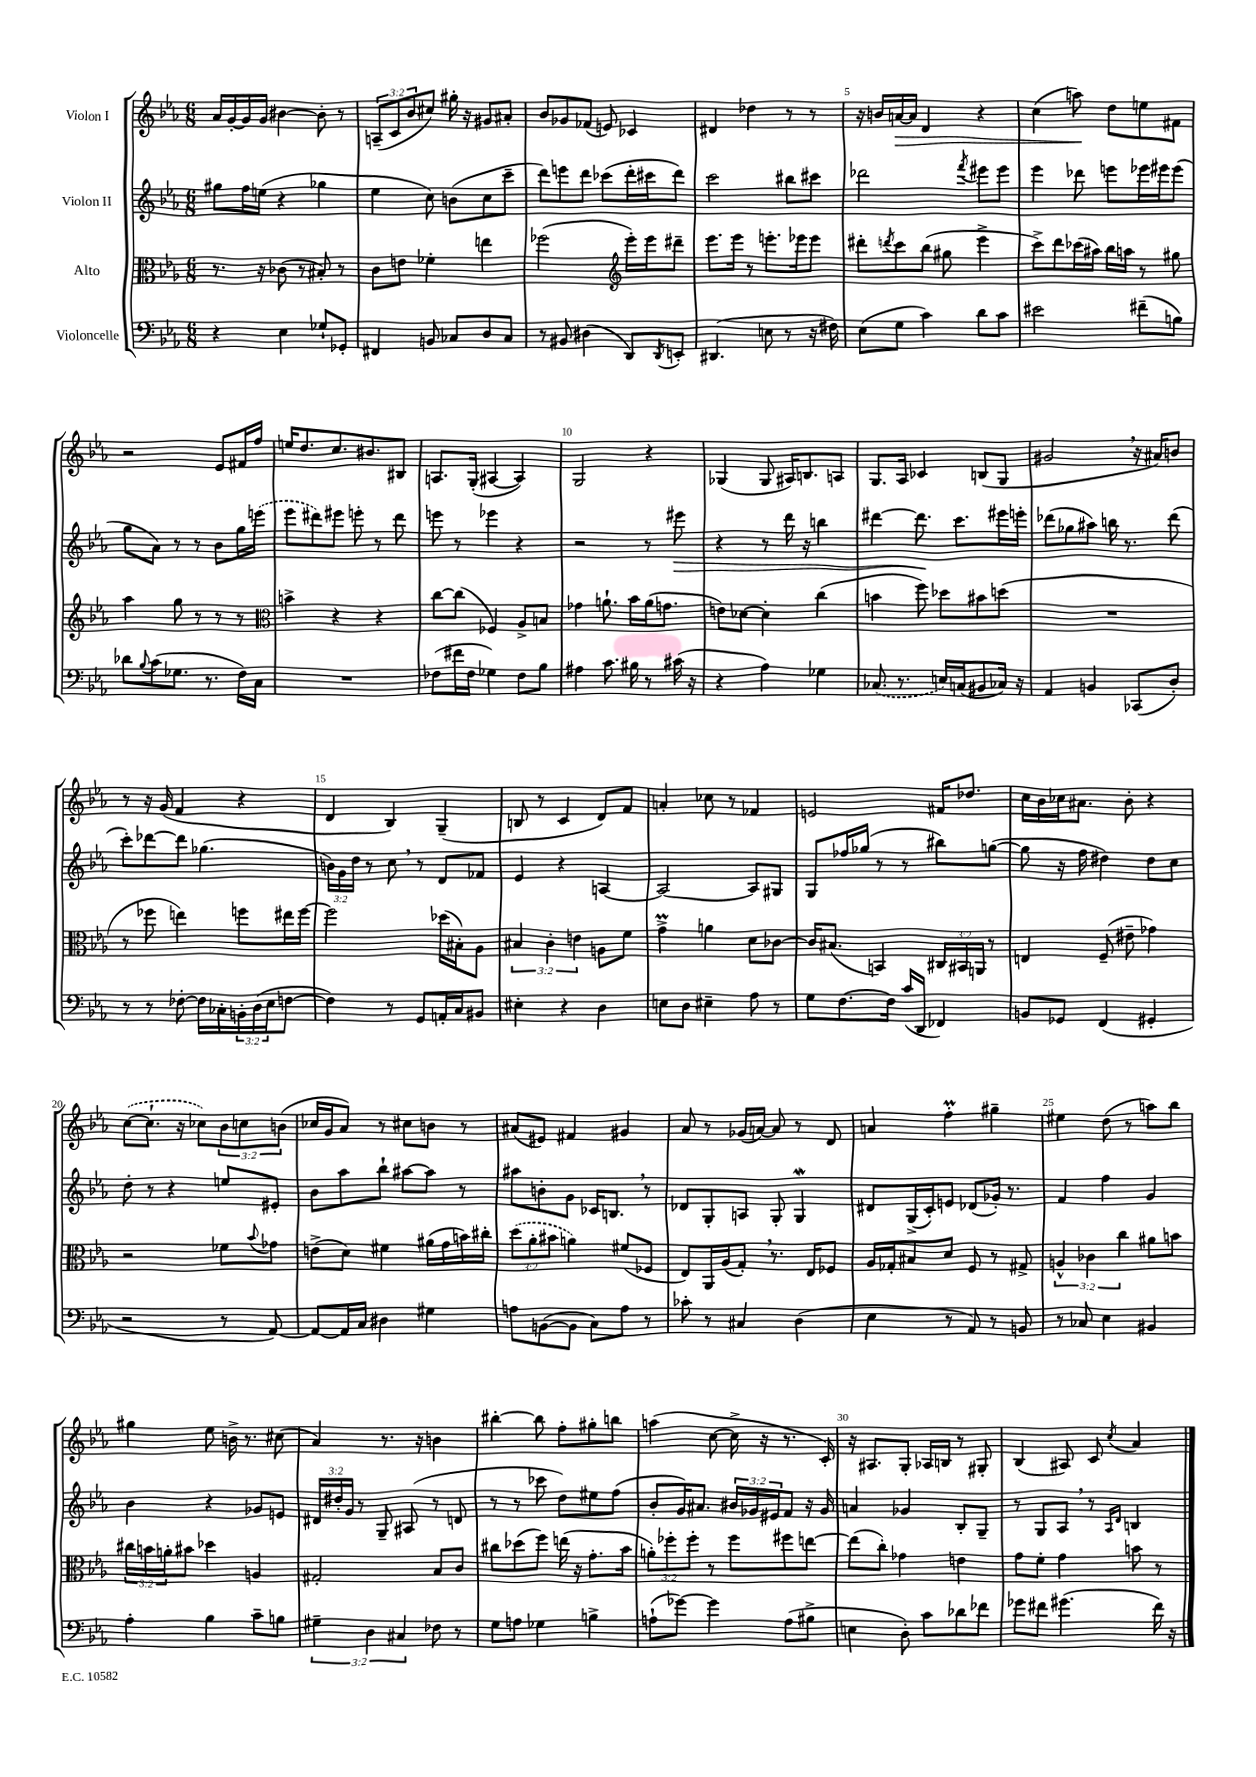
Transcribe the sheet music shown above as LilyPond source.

<<
\new StaffGroup <<
\new Staff = "s0" \with { instrumentName = "Violon I" } {
    \clef treble \key ees \major \numericTimeSignature \time 6/8 \override Staff.TupletNumber.text = #tuplet-number::calc-fraction-text
    aes'16 g'16~-. g'16 g'16 bis'4~ bis'8-. r8 |
    \tuplet 3/2 { a8--( c'8 bes'8 } cis''8) gis''16-. r16 gis'8 ais'8-. |
    bes'8 ges'8 fes'8( e'8) ces'4 |
    dis'4 des''4 r8 r8 |
    r16 b'16 a'16~\> a'16 d'4 r4 |
    c''4( a''8\!) d''8 e''8 fis'8 |
    r2 ees'8 fis'16 f''16 |
    e''16 d''8. c''8. bis'8. bis8 |
    a8. g16-.( ais4~ ais4) |
    g2 r4 |
    ges4( ges8 ais16) b8. a8 |
    g8. aes16 ces'4 b8( g8 |
    gis'2 \breathe r16 ais'16) b'8 |
    r8 r16 g'16( f'4 r4 |
    d'4 bes4) g4--( |
    b8 r8 c'4 d'8) f'8 |
    a'4-. ces''8 r8 fes'4 |
    e'2 fis'16 des''8. |
    c''16 bes'16 ces''16 ais'8. bes'8-. r4 |
    \once \slurDashed c''8~( c''8.-! r16 ces''8) \tuplet 3/2 { bes'8 c''8 b'8( } |
    ces''16 g'16 aes'8) r8 cis''8 b'8 r8 |
    ais'8( eis'8) fis'4 gis'4 |
    aes'8 r8 ges'16( a'16~) a'8 r8 d'8 |
    a'4 f''4-.\prall gis''4-- |
    eis''4 d''8( r8 a''8) bes''8 |
    gis''4 ees''8 b'16-> r8. cis''8( |
    aes'4) r8. r16 b'4 |
    bis''4~-. bis''8 f''8-. gis''8-. b''8 |
    a''4( c''8~ c''16-> r16 r8. c'16-.) |
    r16 ais8. g8-. aes16 b16 r8 gis8-. |
    bes4( ais8) c'8 \acciaccatura { c''8 } aes'4 \bar "|." |
}
\new Staff = "s1" \with { instrumentName = "Violon II" } {
    \clef treble \key ees \major \numericTimeSignature \time 6/8 \override Staff.TupletNumber.text = #tuplet-number::calc-fraction-text
    gis''8 f''16 e''16( r4 ges''4 |
    ees''4 c''8) b'8( c''8 c'''8-- |
    d'''8) e'''8 d'''8 ces'''8( d'''16-. cis'''16 d'''8) |
    c'''2 bis''8 cis'''8 |
    des'''2 \acciaccatura { f'''8 } eis'''8 eis'''8 |
    ees'''4 des'''8 e'''8 ees'''16 eis'''16 eis'''8( |
    g''8 aes'8) r8 r8 bes'8 g''16 \once \slurDashed e'''16( |
    ees'''8 dis'''8) eis'''8 e'''8-. r8 dis'''8 |
    e'''8 r8 ees'''4 r4 |
    r2 r8 eis'''8\> |
    r4 r8 d'''16 r16 b''4 |
    dis'''4~ dis'''8.\! c'''8. eis'''16 e'''16-. |
    des'''8( ges''8 ais''8) b''16 r8. des'''8( |
    c'''8-.) des'''8~ des'''8 ges''4.( |
    \tuplet 3/2 { b'16) g'16 d''16 } r8 c''8 \breathe r8 d'8 fes'8 |
    ees'4 r4 a4~ |
    a2~ a8 gis8 |
    g8 fes''16 ges''16( r8 r8 bis''8) g''8~( |
    g''8 r16 f''16 dis''4) dis''8 c''8 |
    d''8-. r8 r4 e''8 eis'8-. |
    bes'8 aes''8 bes''8-! ais''8~ ais''8 r8 |
    ais''8 b'8-. g'8 ces'16 b8. \breathe r8 |
    des'8 g8-. a8 g8-. g4\mordent |
    dis'8 g16->( c'16-.) e'8 des'8( ges'16-.) r8. |
    f'4 f''4 g'4 |
    bes'4 r4 ges'8 e'8 |
    \tuplet 3/2 { dis'16 dis''16-. g'16 } r8 g8-- ais8( r8 d'8 |
    r8 r8 ces'''8 d''8) eis''8 f''8( |
    bes'8-. g'16) ais'8. \tuplet 3/2 { bis'16 ges'16 eis'16 } f'8 r16 ges'16 |
    a'4 ges'4 bes8-. g8-- |
    r8 g8 aes8 \breathe r8 \grace { aes16 d'16 } b4 \bar "|." |
}
\new Staff = "s2" \with { instrumentName = "Alto" } {
    \clef alto \key ees \major \numericTimeSignature \time 6/8 \override Staff.TupletNumber.text = #tuplet-number::calc-fraction-text
    r8. r16 ces'8( r8 bis8-.) r8 |
    c'8 e'8 fes'4-. e''4 |
    fes''2( \clef treble ees'''16-.) ees'''16 dis'''8-- |
    ees'''8. ees'''16 r8 e'''8.-. ees'''16 ees'''8 |
    dis'''8-. \acciaccatura { d'''8 } c'''8 bes''8( gis''8 ees'''4-> |
    c'''8->) d'''8 ces'''16( ais''16) bes''16 a''16 r8 gis''8 |
    aes''4 g''8 r8 r8 r8 |
    \clef alto b'4-> r4 r4 |
    c''8~ c''8( fes4) aes8-> b8 |
    ges'4 a'8.-! bes'16 a'16( g'8. |
    e'8) des'8~ des'4-. c''4( |
    b'4 f''8) des''8 bis'8 d''8( |
    R2. |
    r8 fes''8 e''4) f''8 eis''16 f''16~ |
    f''2 des''16( bis16-.) aes8 |
    \tuplet 3/2 { bis4 c'4-. e'4 } a8 f'8 |
    g'4->\prall a'4 d'8 ces'8~ |
    ces'16 bis8.( b,4) \tuplet 3/2 { cis16 bis,16 a,16 } r8 |
    e4 f8--( eis'8-- ges'4) |
    r2 fes'8 \appoggiatura { bes'8 } ges'8 |
    e'8->( d'8) fis'4 ais'16( g'16 b'16) cis''16-. |
    \tuplet 3/2 { \once \slurDashed d''8( aes'8-. bis'8 } a'4) fis'8( fes8 |
    ees8) aes,16 aes16( g8-.) \breathe r8. ees16 fes8 |
    aes16 ges16-. bis8 d'8 f8 r8 gis8-> |
    \tuplet 3/2 { a4-^ ces'4 c''4 } ais'8 b'8 |
    \tuplet 3/2 { cis''16 b'16 a'16-. } bis'8 des''4 a4 |
    gis2-. bes8 c'8 |
    cis''8 des''8( f''8) e''16( r16 g'8.-. bes'16 |
    \tuplet 3/2 { a'8-.) fes''8-. fes''8-. } r8 fes''8 fis''8 e''8~ |
    e''8( c''8-.) ges'4 e'4 |
    g'8 f'8-. g'4 b'8 r8 \bar "|." |
}
\new Staff = "s3" \with { instrumentName = "Violoncelle" } {
    \clef bass \key ees \major \numericTimeSignature \time 6/8 \override Staff.TupletNumber.text = #tuplet-number::calc-fraction-text
    r4 ees4 ges8-! ges,8-. |
    fis,4 b,8 ces8 d8 ces8 |
    r8 bis,8 dis4( d,8) \acciaccatura { d,8 } e,8-. |
    dis,4.( e8 r8 r16 fis16) |
    ees8( g8 c'4) d'8 c'8 |
    eis'2 fis'8--( b8) |
    des'8 \appoggiatura { bes8 } c'8( ges8. r8. f16) c16 |
    R2. |
    fes8( fis'16 fes16 ges4) fes8 bes8 |
    ais4 c'8. bis16 r8 cis'16( r16 |
    r4 aes4) ges4 |
    \once \slurDashed ces8.( r8. e16) c16( bis,8 ces16) r16 |
    aes,4 b,4 ces,8( d8-.) |
    r8 r8 fes8~-. fes16 ces16-. \tuplet 3/2 { b,16-. d16( ees16 } f8~ |
    f4) r8 g,8 a,16-. c16 bis,8 |
    eis4-. r4 d4 |
    e8 d8 eis4-- aes8 r8 |
    g8 f8.~ f16 c'16( d,16 fes,4) |
    b,8 ges,8 f,4( gis,4-. |
    r2 r8 aes,8~) |
    aes,8~ aes,16 c16 dis4 gis4 |
    a8 b,8~( b,8 c8) a8 r8 |
    ces'8-. r8 cis4 d4( |
    ees4 r8 aes,8) r8 b,8 |
    r8 ces8 ees4 bis,4 |
    aes4-. bes4 c'8-- b8 |
    \tuplet 3/2 { gis4-- d4 cis4 } fes8 r8 |
    g8 a8 ges4 b4-> |
    a8-!( ges'8~) ges'4 a8( bis8-> |
    e4 d8-.) c'8 des'8 fes'8 |
    ges'8 fis'8 gis'4.( fis'16) r16 \bar "|." |
}
>>
>>
\layout { \context { \Score \override BarNumber.break-visibility = ##(#f #t #t) barNumberVisibility = #(every-nth-bar-number-visible 5) } }
